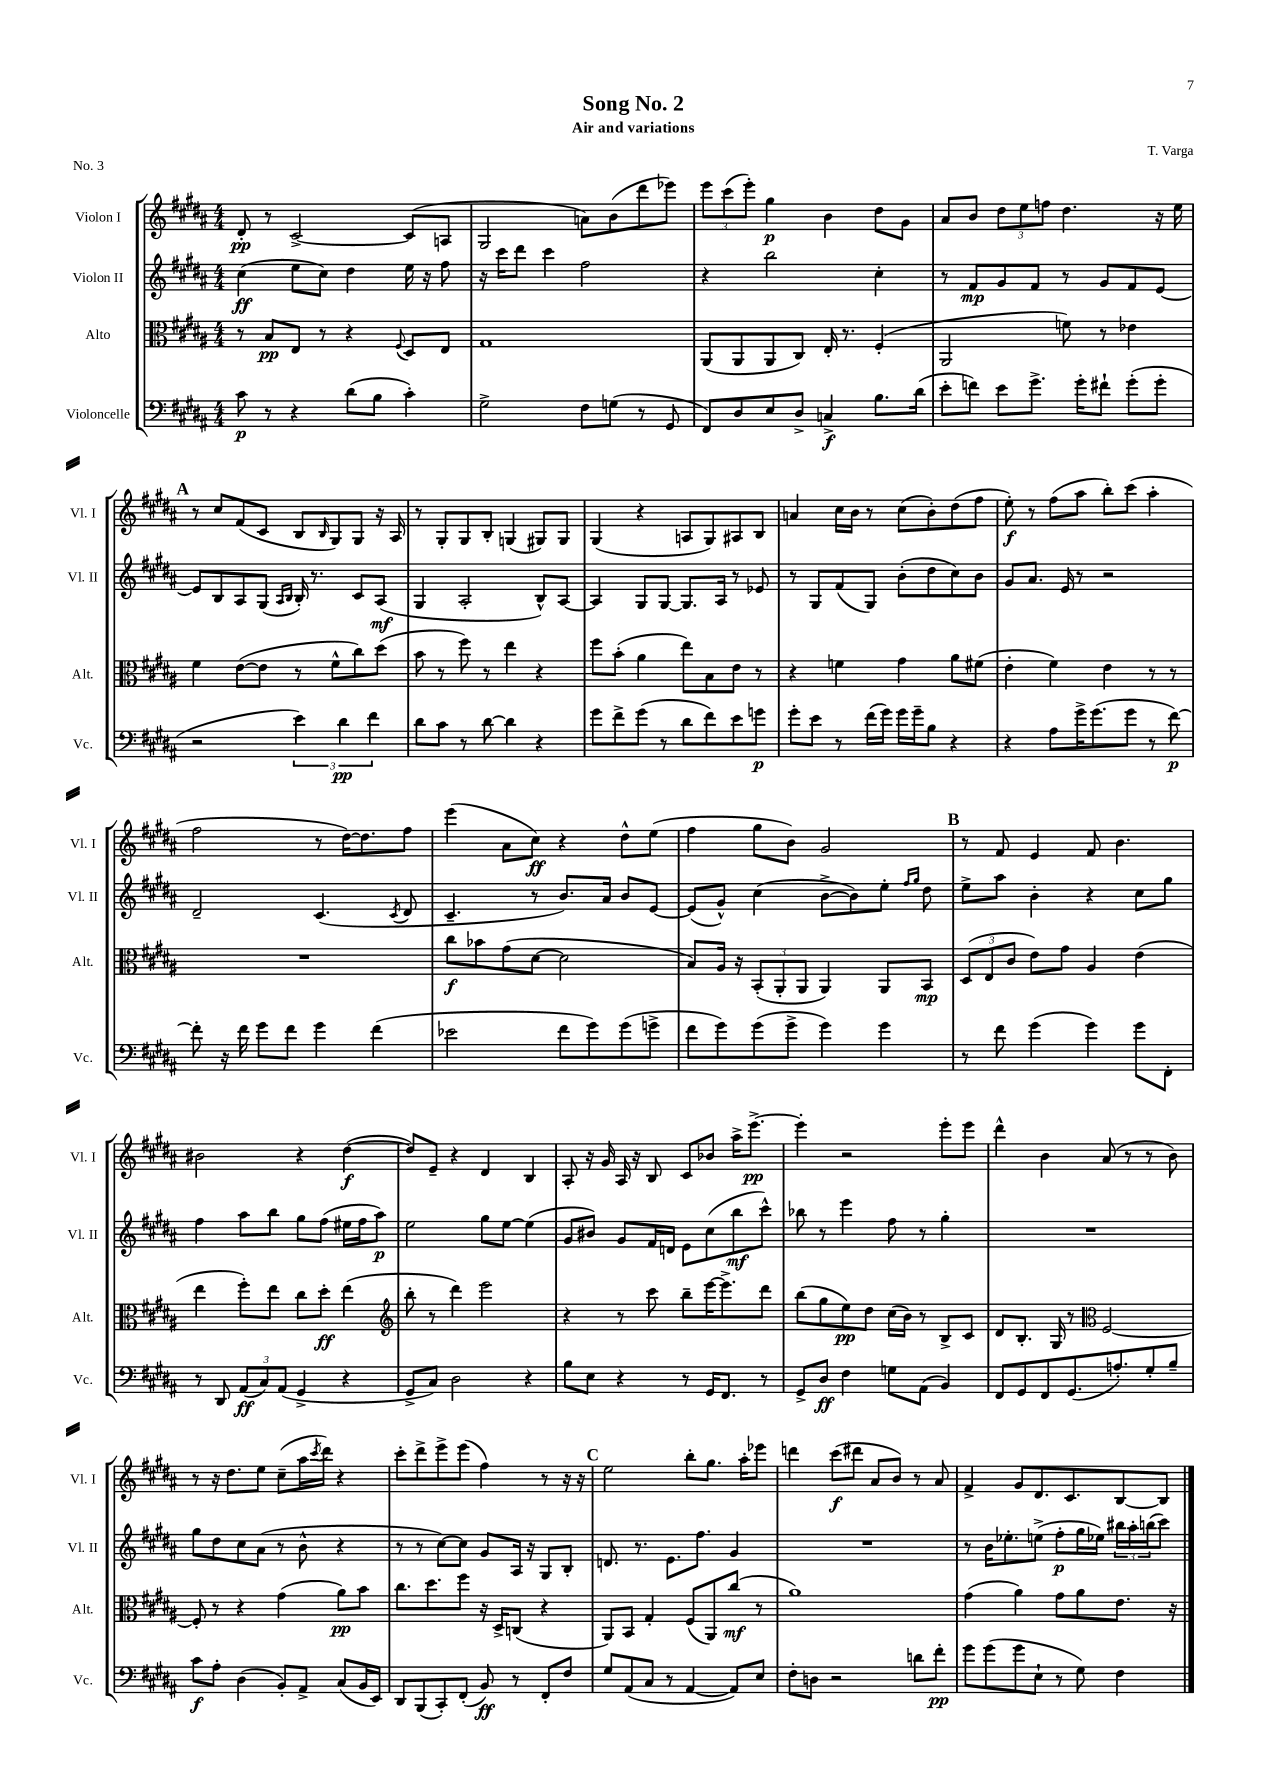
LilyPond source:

\header { title = "Song No. 2" composer = "T. Varga" subtitle = "Air and variations" piece = "No. 3" }
<<
\new StaffGroup <<
\new Staff = "s0" \with { instrumentName = "Violon I" shortInstrumentName = "Vl. I" } {
    \clef treble \key b \major \numericTimeSignature \time 4/4
    dis'8-.\pp r8 cis'2~-> cis'8( a8 |
    gis2 a'8) b'8( dis'''8 ees'''8) |
    \tuplet 3/2 { e'''8 cis'''8( e'''8-.) } gis''4\p b'4 dis''8 gis'8 |
    ais'8 b'8 \tuplet 3/2 { dis''8 e''8 f''8 } dis''4. r16 e''16 |
    \mark \markup { \bold "A" } r8 cis''8 fis'8( cis'8 b8 \grace { b16 } gis8) gis8 r16 ais16 |
    r8 gis8-. gis8 b8-. g4( gis8) gis8 |
    gis4( r4 a8 gis8) ais8 b8 |
    a'4 cis''16 b'16 r8 cis''8( b'8-.) dis''8( fis''8 |
    e''8-.\f) r8 fis''8( ais''8 b''8-.) cis'''8( ais''4-. |
    fis''2 r8 dis''16~) dis''8. fis''8 |
    e'''4( ais'8 cis''8\ff) r4 dis''8-^ e''8( |
    fis''4 gis''8 b'8) gis'2 |
    \mark \markup { \bold "B" } r8 fis'8 e'4 fis'8 b'4. |
    bis'2 r4 dis''4~\f( |
    dis''8) e'8-- r4 dis'4 b4 |
    ais8-. r16 gis'16 ais16 r16 b8 cis'8 bes'8 ais''16-> e'''8.~->\pp |
    e'''4-. r2 e'''8-. e'''8 |
    dis'''4-^ b'4 ais'8( r8 r8 b'8) |
    r8 r16 dis''8. e''8 cis''8--( ais''16 \acciaccatura { cis'''8 } dis'''16) r4 |
    cis'''8-. dis'''8-> e'''8-> e'''8( fis''4) r8 r16 r16 |
    \mark \markup { \bold "C" } e''2 b''8-. gis''8. ais''16-. ees'''8 |
    d'''4 cis'''8\f( dis'''8 ais'8 b'8) r8 ais'8 |
    fis'4-> gis'8 dis'8. cis'8. b8~ b8 \bar "|." |
}
\new Staff = "s1" \with { instrumentName = "Violon II" shortInstrumentName = "Vl. II" } {
    \clef treble \key b \major \numericTimeSignature \time 4/4
    cis''4\ff( e''8 cis''8) dis''4 e''16 r16 fis''8 |
    r16 cis'''16 dis'''8 cis'''4 fis''2 |
    r4 b''2 cis''4-. |
    r8 fis'8\mp gis'8 fis'8 r8 gis'8 fis'8 e'8~ |
    \mark \markup { \bold "A" } e'8 b8 ais8 gis8( \grace { ais16 b16 } b16-.) r8. cis'8 ais8\mf( |
    gis4 ais2-. b8-^) ais8~ |
    ais4 gis8 gis8~ gis8. ais16 r8 ees'8 |
    r8 gis8 fis'8( gis8) b'8-.( dis''8 cis''8) b'8 |
    gis'8 ais'8. e'16 r8 r2 |
    dis'2-- cis'4.( \acciaccatura { cis'8 } dis'8 |
    cis'4.-- r8 b'8.) ais'16 b'8 e'8~ |
    e'8( gis'8-^) cis''4( b'8~-> b'8) e''8-. \grace { fis''16 gis''16 } dis''8 |
    \mark \markup { \bold "B" } e''8-> ais''8 b'4-. r4 cis''8 gis''8 |
    fis''4 ais''8 b''8 gis''8 fis''8( eis''16 fis''16 ais''8\p) |
    e''2 gis''8 e''8~ e''4( |
    gis'8 bis'8) gis'8 fis'16 d'16 e'8 cis''8( b''8\mf cis'''8-^) |
    bes''8 r8 e'''4 fis''8 r8 gis''4-. |
    R1 |
    gis''8 dis''8 cis''8 ais'8( r8 b'8-^ r4 |
    r8 r8 cis''8~) cis''8 gis'8 ais16 r16 gis8 b8-. |
    \mark \markup { \bold "C" } d'8. r8. e'8. fis''8. gis'4 |
    R1 |
    r8 b'16 ees''8.-. e''8->( fis''8-.\p gis''16 ees''16) \tuplet 3/2 { bis''16 ais''16-. b''16( } cis'''8) \bar "|." |
}
\new Staff = "s2" \with { instrumentName = "Alto" shortInstrumentName = "Alt." } {
    \clef alto \key b \major \numericTimeSignature \time 4/4
    r8 b8\pp e8 r8 r4 \appoggiatura { fis8 } dis8 e8 |
    gis1 |
    ais,8( ais,8 ais,8 cis8) e16-. r8. fis4-.( |
    ais,2 f'8) r8 ees'4 |
    \mark \markup { \bold "A" } fis'4 e'8~( e'8 r8 fis'8-^ cis''8) dis''8( |
    b'8 r8 fis''8) r8 e''4 r4 |
    fis''8 b'8-.( ais'4 e''8) b8 e'8 r8 |
    r4 f'4 gis'4 ais'8 fis'8( |
    e'4-. fis'4) e'4 r8 r8 |
    R1 |
    cis''8\f bes'8 gis'8( dis'8~ dis'2 |
    b8) ais16 r16 \tuplet 3/2 { b,8-.( ais,8-. ais,8 } ais,4) ais,8 b,8\mp |
    \mark \markup { \bold "B" } \tuplet 3/2 { dis8( e8 cis'8 } e'8) gis'8 ais4 e'4( |
    e''4 fis''8-.) e''8 cis''8 dis''8-.\ff e''4( |
    \clef treble b''8-. r8 dis'''4) e'''2 |
    r4 r8 cis'''8 b''8-- e'''16~ e'''8.-> dis'''8 |
    b''8( gis''8 e''8\pp) dis''8 cis''16( b'16) r8 b8-> cis'8 |
    dis'8 b8.-. gis16 r8 \clef alto fis2~ |
    fis8-. r8 r4 gis'4( ais'8\pp) b'8 |
    cis''8. dis''8. fis''8 r16 dis16-> c8( r4 |
    \mark \markup { \bold "C" } ais,8) b,8 gis4-. fis8( ais,8) cis''8\mf( r8 |
    ais'1) |
    gis'4( ais'4) gis'8 ais'8 e'8. r16 \bar "|." |
}
\new Staff = "s3" \with { instrumentName = "Violoncelle" shortInstrumentName = "Vc." } {
    \clef bass \key b \major \numericTimeSignature \time 4/4
    cis'8\p r8 r4 dis'8( b8 cis'4-.) |
    gis2-> fis8 g8( r8 gis,8 |
    fis,8) dis8 e8 dis8-> c4->\f b8. dis'16( |
    e'8-. f'8) e'8 gis'8.-> gis'16-. fis'8-! gis'8-.( gis'8-. |
    \mark \markup { \bold "A" } r2 \tuplet 3/2 { e'4) dis'4\pp fis'4 } |
    dis'8 cis'8 r8 dis'8~ dis'4 r4 |
    gis'8 fis'8-> gis'8( r8 dis'8 fis'8) e'8 g'8\p |
    gis'8-. e'8 r8 fis'16( gis'16) gis'16 gis'16-- b8 r4 |
    r4 ais8 gis'16-> gis'8.( gis'8 r8 fis'8~\p) |
    fis'8-. r16 fis'16 gis'8 fis'8 gis'4 fis'4( |
    ees'2 fis'8 gis'8) gis'8( g'8-> |
    fis'8 gis'8) gis'8( gis'8-> gis'4) gis'4 |
    \mark \markup { \bold "B" } r8 fis'8 gis'4( gis'4) gis'8 fis,8-. |
    r8 dis,8 \tuplet 3/2 { ais,8\ff( cis8) ais,8( } gis,4-> r4 |
    gis,8-> cis8) dis2 r4 |
    b8 e8 r4 r8 gis,16 fis,8. r8 |
    gis,8-> dis8\ff fis4 g8 ais,8( b,4) |
    fis,8 gis,8 fis,8 gis,8.( a8.-.) gis8-. b8-- |
    cis'8\f ais8-. dis4( b,8-.) ais,8-> cis8( b,16 e,16) |
    dis,8 b,,8( cis,8-.) fis,8-.( b,8\ff) r8 fis,8-. fis8 |
    \mark \markup { \bold "C" } gis8 ais,8( cis8 r8 ais,4~ ais,8) e8 |
    fis8-. d8 r2 d'8 fis'8-.\pp |
    gis'8 gis'8( gis'8 e8-! r8 gis8) fis4 \bar "|." |
}
>>
>>
\layout { \context { \Score \remove "Bar_number_engraver" } }
